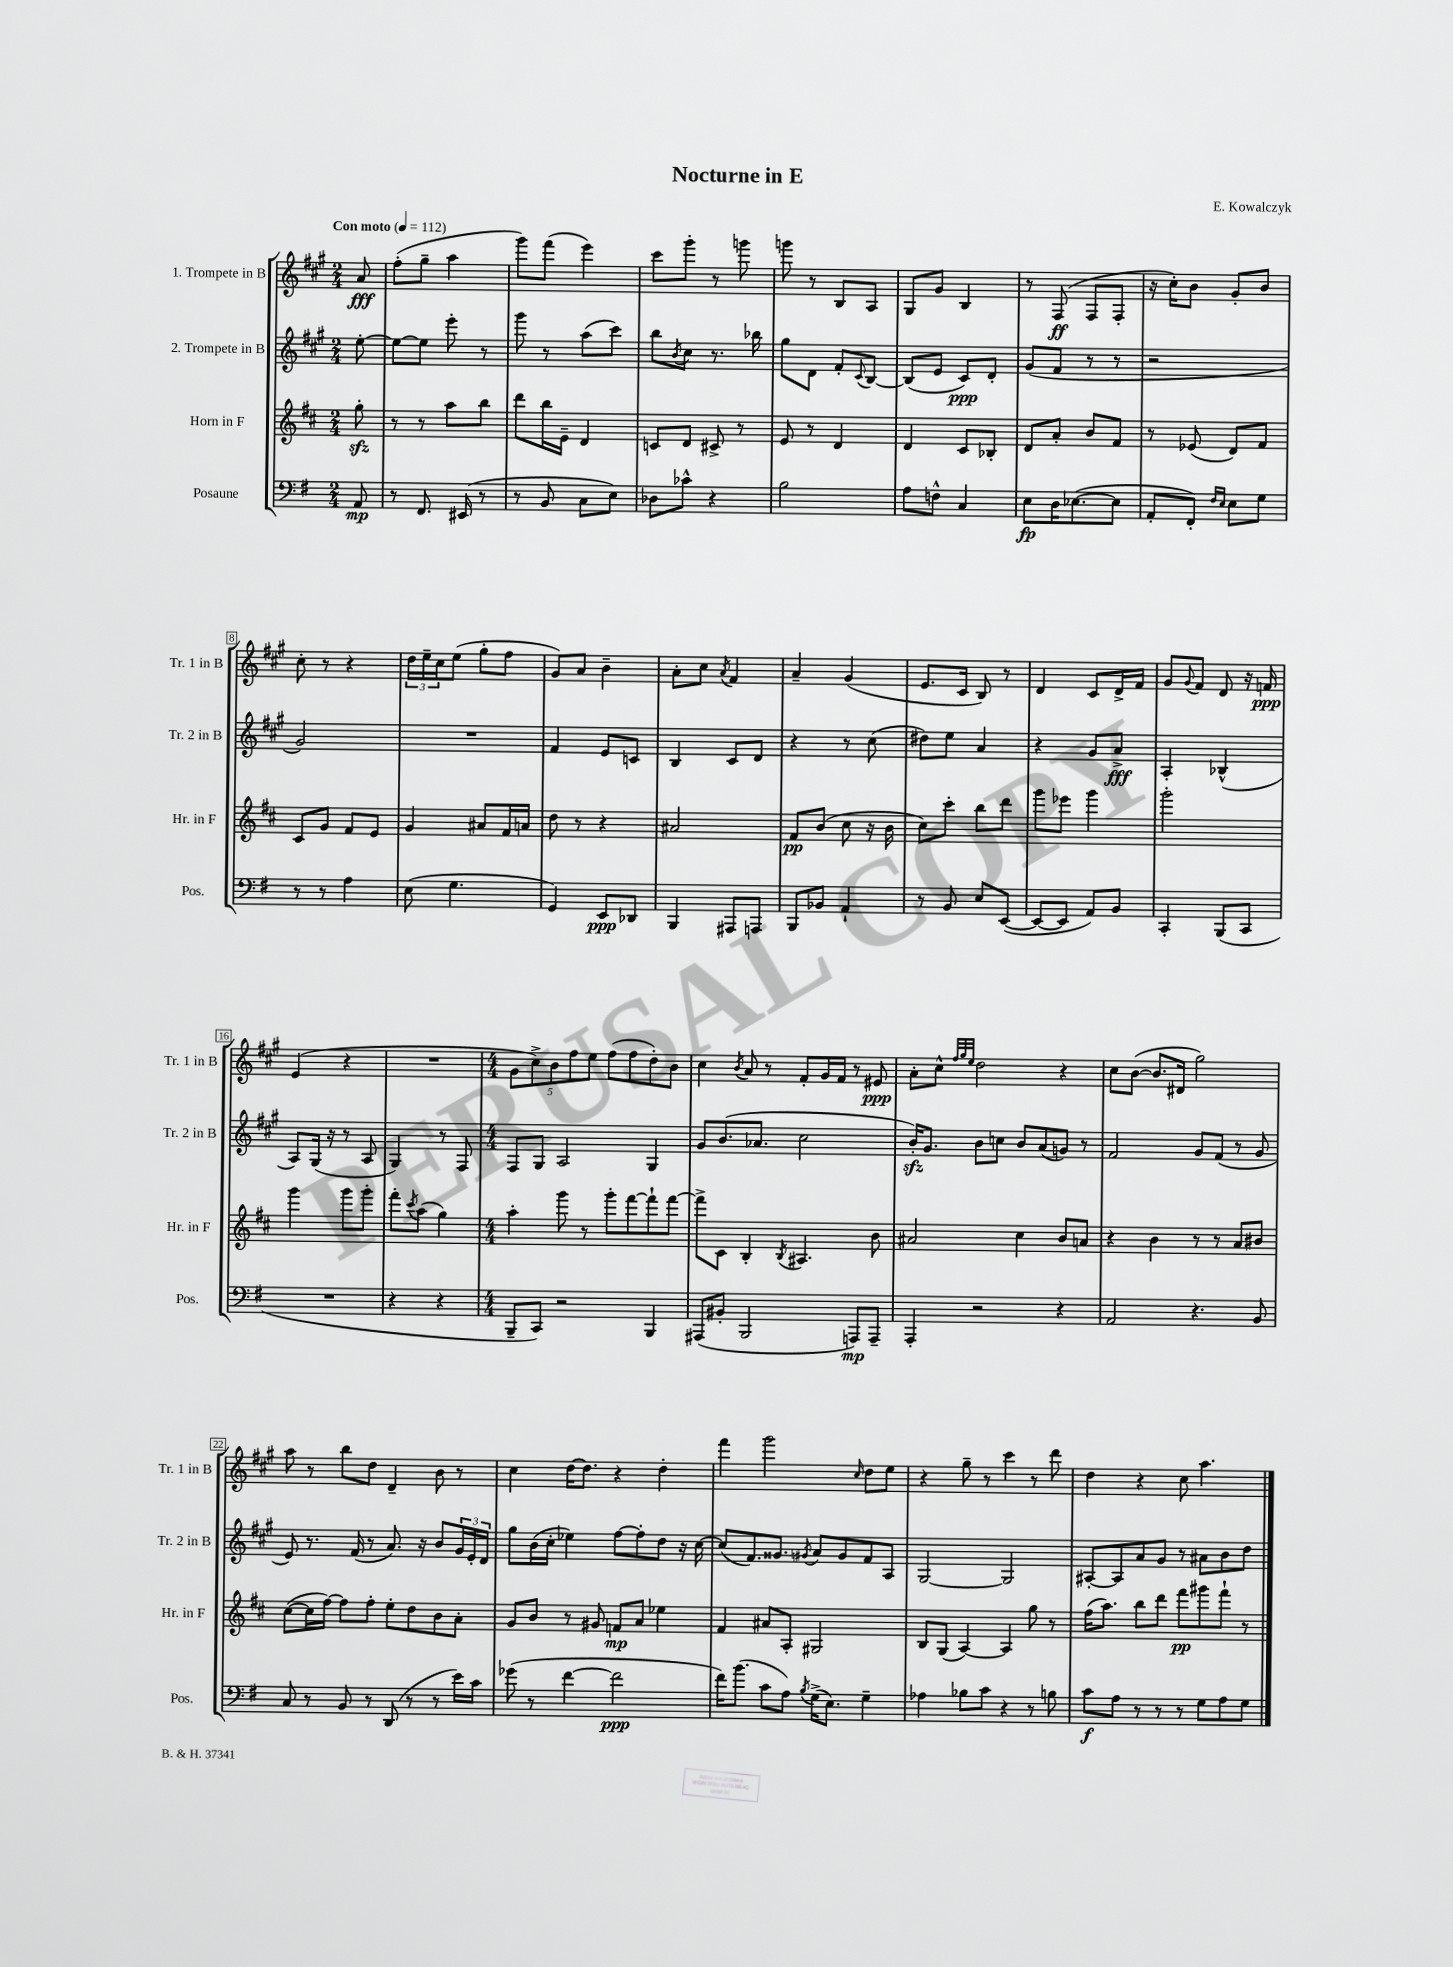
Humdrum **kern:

**kern	**dynam	**kern	**dynam	**kern	**dynam	**kern	**dynam
*part4	*part4	*part3	*part3	*part2	*part2	*part1	*part1
*staff4	*staff4	*staff3	*staff3	*staff2	*staff2	*staff1	*staff1
*I"Posaune	*	*I"Horn in F	*	*I"2. Trompete in B	*	*I"1. Trompete in B	*
*I'Pos.	*	*I'Hr. in F	*	*I'Tr. 2 in B	*	*I'Tr. 1 in B	*
*clefF4	*	*clefG2	*	*clefG2	*	*clefG2	*
*k[f#]	*	*k[f#c#]	*	*k[f#c#g#]	*	*k[f#c#g#]	*
*M2/4	*	*M2/4	*	*M2/4	*	*M2/4	*
*MM112	*	*MM112	*	*MM112	*	*MM112	*
=	=	=	=	=	=	=	=
!	!	!	!	!	!	!LO:TX:a:B:t=Con moto	!
8AA/	mp	8ggzz'\	.	[8ee'\	.	8a/	fff
=1	=1	=1	=1	=1	=1	=1	=1
8r	.	8r	.	8ee\L_	.	(8ff#'\L	.
8.FF#/	.	8r	.	8ee\J]	.	8gg#~\J	.
.	.	8aa\L	.	8eee'\	.	4aa\	.
(16EE#X/	.	.	.	.	.	.	.
8r	.	8bb\J	.	8r	.	.	.
=2	=2	=2	=2	=2	=2	=2	=2
8r	.	8ddd\L	.	8ggg#\	.	8ggg#\L)	.
8BB/	.	16bb\L	.	8r	.	(8fff#\J	.
.	.	16e~\JJ	.	.	.	.	.
8C\L	.	4d/	.	(8aa\L	.	4eee\)	.
8E\J)	.	.	.	8ccc#\J)	.	.	.
=3	=3	=3	=3	=3	=3	=3	=3
8D-X\L	.	8cn/L	.	8bb\L	.	8ccc#\L	.
.	.	.	.	8qb/	.	.	.
8c-X^^\J	.	8d/J	.	8cc#\J	.	8ggg#'\J	.
4r	.	8c#X^/	.	8.r	.	8r	.
.	.	8r	.	.	.	8gggn\	.
.	.	.	.	16bb-X\	.	.	.
=4	=4	=4	=4	=4	=4	=4	=4
2B\	.	8e/	.	8gg#\L	.	8gggn\	.
.	.	8r	.	8d\J	.	8r	.
.	.	4d/	.	8f#'/L	.	8B/L	.
.	.	.	.	8qqc#/	.	.	.
.	.	.	.	[8B/J	.	8A/J	.
=5	=5	=5	=5	=5	=5	=5	=5
8A\L	.	4d/	.	(8B/L]	.	8G#/L	.
8Fn^^\J	.	.	.	8e/J	.	8g#/J	.
4C/	.	8c#/L	.	8c#/L)	ppp	4B/	.
.	.	8B-X'/J	.	8d'/J	.	.	.
=6	=6	=6	=6	=6	=6	=6	=6
8E\L	fp	8d/L	.	(8g#/L	.	8r	.
16D\K	.	8a'/J	.	8f#/J	.	(8F#/	ff
([8.E-X\	.	.	.	.	.	.	.
.	.	8b/L	.	8r	.	8F#/L	.
8E-\J]	.	8f#/J	.	8r	.	8F#'/J	.
=7	=7	=7	=7	=7	=7	=7	=7
8AA'/L	.	8r	.	2r	.	16r	.
.	.	.	.	.	.	16cc#'\KL)	.
8FF#'/J)	.	(8e-X/	.	.	.	8b\J	.
16qqF#/LL	.	.	.	.	.	.	.
16qqE/JJ	.	.	.	.	.	.	.
8E\L	.	8d/L)	.	.	.	8g#'/L	.
8G\J	.	8f#/J	.	.	.	8b/J	.
!!LO:LB:g=z
=8	=8	=8	=8	=8	=8	=8	=8
8r	.	8c#/L	.	2g#/)	.	8cc#'\	.
8r	.	8g/J	.	.	.	8r	.
4A\	.	8f#/L	.	.	.	4r	.
.	.	8e/J	.	.	.	.	.
=9	=9	=9	=9	=9	=9	=9	=9
(8E\	.	4g/	.	2r	.	24dd\LL	.
.	.	.	.	.	.	24ee~\	.
.	.	.	.	.	.	24cc#\J	.
4.G\	.	.	.	.	.	(8ee\J	.
.	.	8a#X/L	.	.	.	8gg#'\L	.
.	.	16f#/L	.	.	.	8ff#\J	.
.	.	16an/JJ	.	.	.	.	.
=10	=10	=10	=10	=10	=10	=10	=10
4GG/)	.	8dd\	.	4f#/	.	8g#/L)	.
.	.	8r	.	.	.	8a/J	.
8EE/L	ppp	4r	.	8e/L	.	4b~\	.
8DD-X/J	.	.	.	8cn/J	.	.	.
=11	=11	=11	=11	=11	=11	=11	=11
4BBB/	.	2a#X/	.	4B/	.	8a'\L	.
.	.	.	.	.	.	8cc#\J	.
.	.	.	.	.	.	8qa/	.
8AAA#X/L	.	.	.	8c#/L	.	4f#/	.
8AAAn/J	.	.	.	8d/J	.	.	.
=12	=12	=12	=12	=12	=12	=12	=12
8BBB/L	.	8f#/L	pp	4r	.	4a~/	.
8BB-X/J	.	(8b/J	.	.	.	.	.
4AA`/	.	8cc#\	.	8r	.	(4g#/	.
.	.	16r	.	(8cc#\	.	.	.
.	.	16b\	.	.	.	.	.
=13	=13	=13	=13	=13	=13	=13	=13
8r	.	8cc#\L)	.	8dd#X\L)	.	8.e/L	.
8BB/	.	8ccc#'\J	.	8ee\J	.	.	.
.	.	.	.	.	.	16c#/Jk	.
8E/L	.	8bb\L	.	4a/	.	8B/)	.
([8EE/J	.	8ddd\J	.	.	.	8r	.
=14	=14	=14	=14	=14	=14	=14	=14
8EE/L_	.	8ggg\L	.	4r	.	4d/	.
8EE/J]	.	8eee-X\J	.	.	.	.	.
8AA/L)	.	4ggg\	.	8g#/L	.	8c#/L	.
8BB/J	.	.	.	8a^/J	fff	16d^/L	.
.	.	.	.	.	.	16f#/JJ	.
=15	=15	=15	=15	=15	=15	=15	=15
4CC'/	.	2ggg'\	.	4A'/	.	8g#/L	.
.	.	.	.	.	.	8qqg#/	.
.	.	.	.	.	.	8f#/J	.
(8BBB/L	.	.	.	(4B-X^^/	.	8d/	.
8CC/J	.	.	.	.	.	16r	.
.	.	.	.	.	.	16fn/	ppp
!!LO:LB:g=z
=16	=16	=16	=16	=16	=16	=16	=16
2r	.	4ggg\	.	8A/L)	.	(4e/	.
.	.	.	.	(16G#/Jk	.	.	.
.	.	.	.	16r	.	.	.
.	.	8ggg\L	.	8r	.	4r	.
.	.	8ggg'\J	.	8A/	.	.	.
=17	=17	=17	=17	=17	=17	=17	=17
4r	.	8fff#'\L	.	4G#/)	.	2r	.
.	.	8qccc#/	.	.	.	.	.
.	.	(8aa\J	.	.	.	.	.
4r	.	4gg\)	.	8r	.	.	.
.	.	.	.	8F#/	.	.	.
=18	=18	=18	=18	=18	=18	=18	=18
*M4/4	*	*M4/4	*	*M4/4	*	*M4/4	*
8BBB~/L	.	4aa'\	.	8F#/L	.	10g#\L	.
.	.	.	.	.	.	10cc#^\)	.
8CC/J)	.	.	.	8G#/J	.	.	.
.	.	.	.	.	.	10b\	.
2r	.	8ggg\	.	2A/	.	.	.
.	.	.	.	.	.	10ff#\	.
.	.	8r	.	.	.	.	.
.	.	.	.	.	.	10ee\J	.
.	.	8ggg'\L	.	.	.	(8ff#\L	.
.	.	[8fff#\	.	.	.	8ff#\	.
4BBB/	.	8fff#`\]	.	4G#/	.	8dd'\)	.
.	.	[8fff#\J	.	.	.	8b\J	.
=19	=19	=19	=19	=19	=19	=19	=19
(8AAA#X/L	.	8fff#^\L]	.	8g#/L	.	4cc#\	.
8BB#X'/J	.	8c#\J	.	(8.b/	.	.	.
.	.	.	.	.	.	8qb/	.
2BBB/	.	4B'/	.	.	.	8a/	.
.	.	.	.	8.a-X/J	.	.	.
.	.	.	.	.	.	8r	.
.	.	8qB/	.	.	.	.	.
.	.	4.A#X/	.	2cc#\	.	8f#'/L	.
.	.	.	.	.	.	16g#/L	.
.	.	.	.	.	.	16f#/JJ	.
8AAAn/L)	mp	.	.	.	.	8r	.
8AAA~/J	.	8b\	.	.	.	8e#X/	ppp
=20	=20	=20	=20	=20	=20	=20	=20
4AAA'/	.	2a#X/	.	16bzz'/KL)	.	8a'\L	.
.	.	.	.	8.g#/J	.	.	.
.	.	.	.	.	.	8cc#^^\J	.
.	.	.	.	.	.	32qqff#/LLL	.
.	.	.	.	.	.	32qqgg#/	.
.	.	.	.	.	.	32qqee/JJJ	.
2r	.	.	.	8b\L	.	2dd\	.
.	.	.	.	8ccn\J	.	.	.
.	.	4cc#\	.	8b/L	.	.	.
.	.	.	.	(8a/	.	.	.
4r	.	8b/L	.	8gn/J)	.	4r	.
.	.	8an/J	.	8r	.	.	.
=21	=21	=21	=21	=21	=21	=21	=21
2AA/	.	4r	.	2f#/	.	8cc#\L	.
.	.	.	.	.	.	([8b\J	.
.	.	4b\	.	.	.	8.b/L]	.
.	.	.	.	.	.	16d#X/Jk	.
4.r	.	8r	.	8g#/L	.	2gg#\)	.
.	.	8r	.	(8f#/J	.	.	.
.	.	8a/L	.	8r	.	.	.
8BB/	.	8b#X/J	.	8g#/	.	.	.
!!LO:LB:g=z
=22	=22	=22	=22	=22	=22	=22	=22
8C/	.	([8cc#\L	.	8e/)	.	8aa\	.
8r	.	16cc#\L]	.	8.r	.	8r	.
.	.	[16ff#\JJ)	.	.	.	.	.
8BB/	.	8ff#\L]	.	.	.	8bb\L	.
.	.	.	.	(16f#/	.	.	.
8r	.	8ff#'\J	.	8r	.	8dd\J	.
(8DD/	.	8ee'\L	.	8.a/)	.	4d~/	.
8r	.	8dd\	.	.	.	.	.
.	.	.	.	16r	.	.	.
8r	.	8b\	.	8b/L	.	8b\	.
16e\LL)	.	8a'\J	.	24g#/L	.	8r	.
.	.	.	.	24e'/	.	.	.
16c\JJ	.	.	.	.	.	.	.
.	.	.	.	24d/JJ	.	.	.
=23	=23	=23	=23	=23	=23	=23	=23
(8g-X\	.	8g/L	.	8gg#\L	.	4cc#\	.
8r	.	8b/J	.	(16b\L	.	.	.
.	.	.	.	16cc#'\JJ	.	.	.
[4f#\	.	8r	.	4ee-X\)	.	[16dd\KL	.
.	.	.	.	.	.	8.dd\J]	.
.	.	8g#X/	.	.	.	.	.
2f#\]	ppp	8fn/L	mp	[8ff#\L	.	4r	.
.	.	8a/J	.	8ff#'\]	.	.	.
.	.	4ee-X\	.	8dd\J	.	4dd'\	.
.	.	.	.	16r	.	.	.
.	.	.	.	[16cc#\	.	.	.
=24	=24	=24	=24	=24	=24	=24	=24
16f#\KL)	.	4f#/	.	(8cc#/L]	.	4fff#\	.
(8.b\J	.	.	.	.	.	.	.
.	.	.	.	8.f#/)	.	.	.
8c\L	.	8a#X/L	.	.	.	2ggg#\	.
.	.	.	.	8.g##X/J	.	.	.
8A\J)	.	8A'/J	.	.	.	.	.
8qB/	.	.	.	8qg#X/	.	.	.
(16G^\KL	.	2G#X/	.	8a/L	.	.	.
8.E\J)	.	.	.	.	.	.	.
.	.	.	.	8g#/	.	.	.
.	.	.	.	.	.	16qqcc#/	.
4G~\	.	.	.	8f#/	.	8dd\L	.
.	.	.	.	8A/J	.	8ee\J	.
=25	=25	=25	=25	=25	=25	=25	=25
4A-X\	.	8B/L	.	[2G#/	.	4r	.
.	.	(8G/J	.	.	.	.	.
8B-X\L	.	[4A/)	.	.	.	8gg#~\	.
8c\J	.	.	.	.	.	8r	.
4r	.	4A/]	.	2G#/]	.	4ccc#\	.
8r	.	8gg\	.	.	.	8r	.
8Bn\	.	8r	.	.	.	8ddd\	.
=26	=26	=26	=26	=26	=26	=26	=26
8c\L	f	(16ff#\KL	.	[8A#X'/L	.	4dd\	.
.	.	8.aa\J)	.	.	.	.	.
8A\J	.	.	.	8A#/]	.	.	.
8r	.	8bb\L	.	8a/	.	4r	.
8r	.	8ddd\J	.	8g#/J	.	.	.
8r	.	8fff#\L	pp	8r	.	8cc#\	.
8G\L	.	8ggg#X\	.	8a#X\L	.	4.aa\	.
8A\	.	8fff#`\J	.	8b\	.	.	.
8G\J	.	8r	.	8dd\J	.	.	.
==	==	==	==	==	==	==	==
*-	*-	*-	*-	*-	*-	*-	*-
